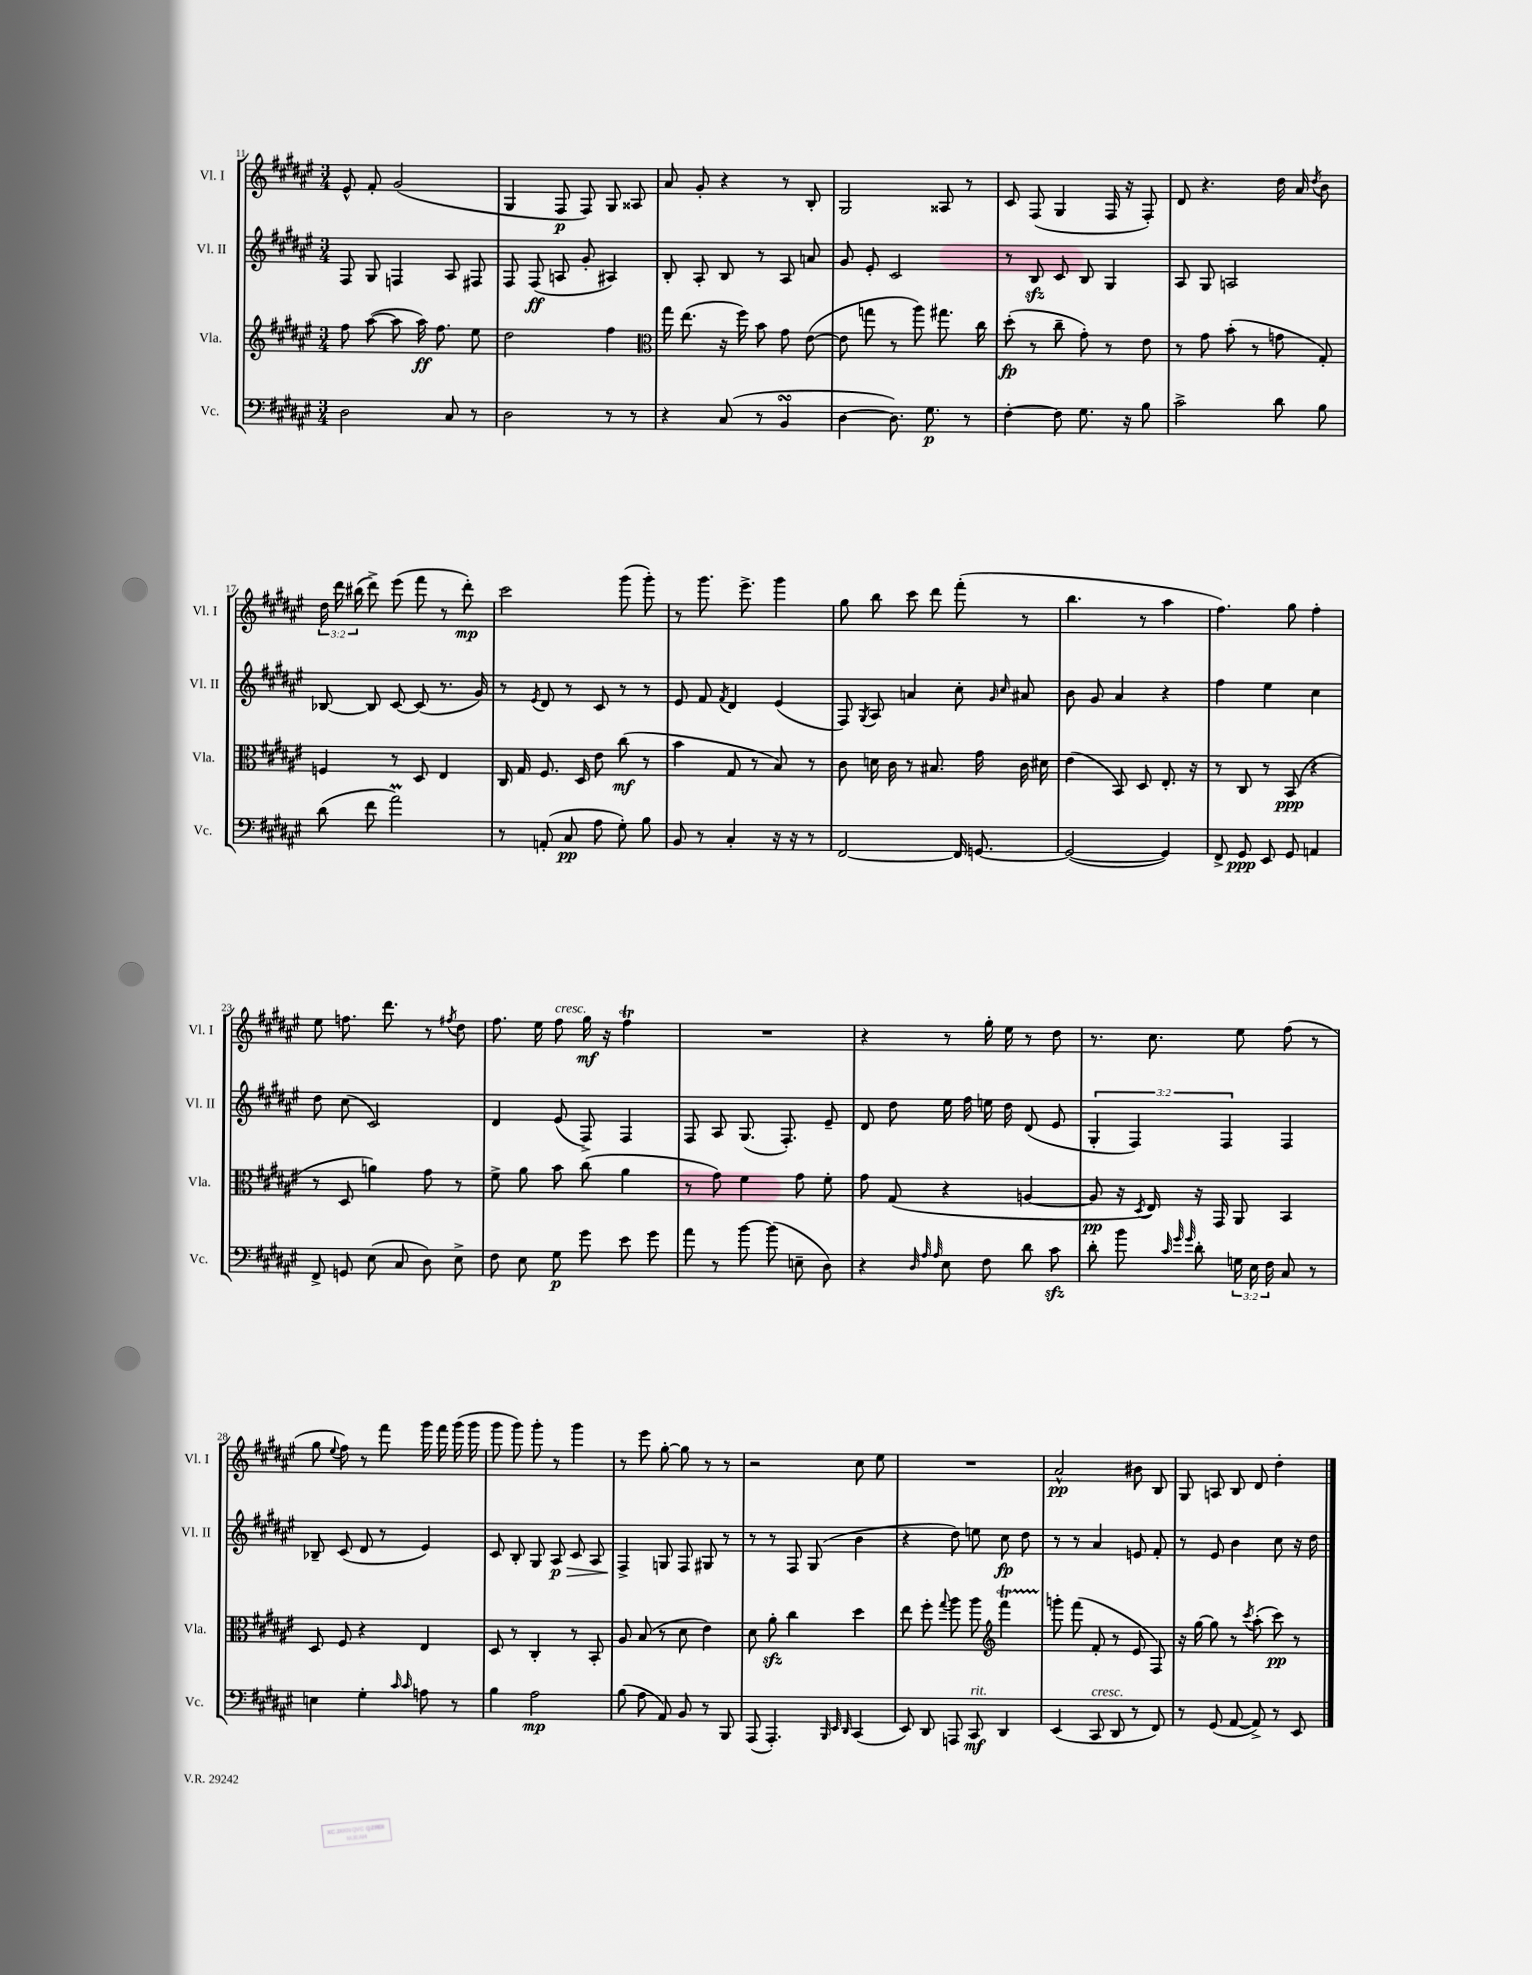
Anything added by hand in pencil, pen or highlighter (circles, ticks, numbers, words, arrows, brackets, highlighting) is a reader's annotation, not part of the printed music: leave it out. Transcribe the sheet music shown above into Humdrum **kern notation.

**kern	**dynam	**kern	**dynam	**kern	**dynam	**kern	**dynam
*part4	*part4	*part3	*part3	*part2	*part2	*part1	*part1
*staff4	*staff4	*staff3	*staff3	*staff2	*staff2	*staff1	*staff1
*I"Vc.	*	*I"Vla.	*	*I"Vl. II	*	*I"Vl. I	*
*I'Vc.	*	*I'Vla.	*	*I'Vl. II	*	*I'Vl. I	*
*clefF4	*	*clefG2	*	*clefG2	*	*clefG2	*
*k[f#c#g#d#a#e#]	*	*k[f#c#g#d#a#e#]	*	*k[f#c#g#d#a#e#]	*	*k[f#c#g#d#a#e#]	*
*M3/4	*	*M3/4	*	*M3/4	*	*M3/4	*
=11	=11	=11	=11	=11	=11	=11	=11
2D#\	.	8ff#\	.	8F#/	.	8e#^^/	.
.	.	([8aa#\	.	8G#/	.	8f#'/	.
.	.	8aa#\]	.	4Fn/	.	(2g#/	.
.	.	16aa#\)	ff	.	.	.	.
.	.	8.ff#\	.	.	.	.	.
8C#/	.	.	.	8A#/	.	.	.
8r	.	8ee#\	.	8F#X/	.	.	.
=12	=12	=12	=12	=12	=12	=12	=12
2D#\	.	2dd#\	.	8F#/	.	4G#/	.
.	.	.	.	(8F#/	ff	.	.
.	.	.	.	8An/	.	8F#/	p
.	.	.	.	8g#'/	.	8F#/)	.
8r	.	4ff#\	.	4A#X/)	.	8G#/	.
8r	.	.	.	.	.	8A##X/	.
=13	=13	=13	=13	=13	=13	=13	=13
*	*	*clefC3	*	*	*	*	*
4r	.	16gg#\	.	8B'/	.	8a#/	.
.	.	(8.ee#\	.	.	.	.	.
.	.	.	.	8A#'/	.	8g#'/	.
(8C#/	.	16r	.	8B/	.	4r	.
.	.	16ff#\)	.	.	.	.	.
8r	.	8b\	.	8r	.	.	.
4BBsSSs/	.	8g#\	.	8A#/	.	8r	.
.	.	([8e#\	.	8an/	.	8B'/	.
=14	=14	=14	=14	=14	=14	=14	=14
[4D#\	.	8e#\]	.	8g#/	.	2G#/	.
.	.	8ggn\	.	8e#'/	.	.	.
8.D#\])	.	8r	.	2c#/	.	.	.
.	.	8aa#\)	.	.	.	.	.
8.G#\	p	.	.	.	.	.	.
.	.	8.gg#X\	.	.	.	8A##X/	.
8r	.	.	.	.	.	8r	.
.	.	16cc#\	.	.	.	.	.
=15	=15	=15	=15	=15	=15	=15	=15
[4F#'\	.	(8dd#'\	fp	8r	.	8c#/	.
.	.	8r	.	8Bzz/	.	(8F#/	.
8F#\]	.	8cc#~\	.	8c#/	.	4G#/	.
8.G#\	.	8g#'\)	.	8B/	.	.	.
.	.	8r	.	4G#/	.	16F#/	.
16r	.	.	.	.	.	16r	.
8B\	.	8e#\	.	.	.	8F#'/)	.
=16	=16	=16	=16	=16	=16	=16	=16
2c#^\	.	8r	.	8A#/	.	8d#/	.
.	.	8g#\	.	8G#/	.	4.r	.
.	.	(8b'\	.	2An/	.	.	.
.	.	8r	.	.	.	.	.
8d#\	.	8gn\	.	.	.	16dd#\	.
.	.	.	.	.	.	16a#/	.
.	.	.	.	.	.	8qdd#/	.
8B\	.	8G#'/)	.	.	.	8b\	.
!!LO:LB:g=z
=17	=17	=17	=17	=17	=17	=17	=17
(8d#\	.	4Fn/	.	[8B-X/	.	24dd#\	.
.	.	.	.	.	.	24ddd#\	.
.	.	.	.	.	.	(24bb#X\	.
8f#\	.	.	.	8B-/]	.	8ddd#^\)	.
2a#m\)	.	8r	.	[8c#/	.	(8eee#\	.
.	.	8D#/	.	(8c#/]	.	8fff#\	.
.	.	4E#/	.	8.r	.	8r	.
.	.	.	.	.	.	8ddd#'\)	mp
.	.	.	.	16g#/)	.	.	.
=18	=18	=18	=18	=18	=18	=18	=18
8r	.	16C#/	.	8r	.	2ccc#\	.
.	.	16G#/	.	.	.	.	.
.	.	.	.	8qe#/	.	.	.
(8AAn'/	.	8.F#/	.	8d#/	.	.	.
8C#/	pp	.	.	8r	.	.	.
.	.	16D#/	.	.	.	.	.
8A#\	.	8e#\	.	8c#/	.	.	.
8G#'\)	.	(8cc#\	mf	8r	.	(8ggg#\	.
8B\	.	8r	.	8r	.	8ggg#'\)	.
=19	=19	=19	=19	=19	=19	=19	=19
8BB/	.	4b\	.	8e#/	.	8r	.
8r	.	.	.	8f#/	.	8.ggg#\	.
.	.	.	.	8qf#/	.	.	.
4C#'/	.	8G#/	.	4d#/	.	.	.
.	.	.	.	.	.	8.eee#^\	.
.	.	8r	.	.	.	.	.
16r	.	8B/)	.	(4e#/	.	4ggg#\	.
16r	.	.	.	.	.	.	.
8r	.	8r	.	.	.	.	.
=20	=20	=20	=20	=20	=20	=20	=20
[2FF#/	.	8c#\	.	8F#/)	.	8gg#\	.
.	.	.	.	8qG#/	.	.	.
.	.	16dn\	.	8A#/	.	8bb\	.
.	.	16c#\	.	.	.	.	.
.	.	8r	.	4an/	.	8ccc#\	.
.	.	8.B#X/	.	.	.	8ddd#\	.
16FF#/]	.	.	.	8cc#'\	.	(8fff#'\	.
[8.GGn/	.	16g#\	.	.	.	.	.
.	.	.	.	16qqg#/	.	.	.
.	.	.	.	16qqcc#/	.	.	.
.	.	16c#\	.	8a#X/	.	8r	.
.	.	16d#X\	.	.	.	.	.
=21	=21	=21	=21	=21	=21	=21	=21
(2GG/_	.	(4e#\	.	8b\	.	4.bb\	.
.	.	.	.	8g#/	.	.	.
.	.	8BB/)	.	4a#/	.	.	.
.	.	8D#/	.	.	.	8r	.
4GG/])	.	8.E#'/	.	4r	.	4aa#\	.
.	.	16r	.	.	.	.	.
=22	=22	=22	=22	=22	=22	=22	=22
8FF#^/	.	8r	.	4ff#\	.	4.ff#\)	.
8GG#/	ppp	8C#/	.	.	.	.	.
8EE#/	.	8r	.	4ee#\	.	.	.
8GG#/	.	(8BB/	ppp	.	.	8gg#\	.
4AAn/	.	4r	.	4cc#\	.	4ff#'\	.
!!LO:LB:g=z
=23	=23	=23	=23	=23	=23	=23	=23
8FF#^/	.	8r	.	8dd#\	.	8ee#\	.
8GGn/	.	8D#/	.	(8cc#\	.	8.ffn\	.
(8E#\	.	4an\)	.	2c#/)	.	.	.
.	.	.	.	.	.	8.ddd#\	.
8C#/	.	.	.	.	.	.	.
8D#\)	.	8g#\	.	.	.	8r	.
.	.	.	.	.	.	8qff#X/	.
8E#^\	.	8r	.	.	.	8dd#\	.
=24	=24	=24	=24	=24	=24	=24	=24
8F#\	.	8f#^\	.	4d#/	.	8.ff#\	.
8E#\	.	8a#\	.	.	.	.	.
.	.	.	.	.	.	16ee#\	.
!	!	!	!	!	!	!LO:TX:a:i:t=cresc.	!
8G#\	p	8b\	.	(8e#/	.	8ff#\	.
8g#\	.	(8cc#\	.	8F#^/)	.	16gg#\	mf
.	.	.	.	.	.	16r	.
8e#\	.	4a#\	.	4F#/	.	4ff#T\	.
8g#\	.	.	.	.	.	.	.
=25	=25	=25	=25	=25	=25	=25	=25
8a#\	.	8r	.	8F#/	.	2.r	.
8r	.	8g#\)	.	8A#/	.	.	.
[8b\	.	4f#\	.	(8.G#/	.	.	.
(8b\]	.	.	.	.	.	.	.
.	.	.	.	8.F#'/)	.	.	.
8En~\	.	8g#\	.	.	.	.	.
8D#\)	.	8f#'\	.	8e#~/	.	.	.
=26	=26	=26	=26	=26	=26	=26	=26
4r	.	8g#\	.	8d#/	.	4r	.
.	.	(8G#/	.	8dd#\	.	.	.
32qqD#/	.	.	.	.	.	.	.
32qqA#/	.	.	.	.	.	.	.
32qqA#/	.	.	.	.	.	.	.
8E#\	.	4r	.	16ee#\	.	8r	.
.	.	.	.	16ff#\	.	.	.
8F#\	.	.	.	16een\	.	16gg#'\	.
.	.	.	.	16dd#\	.	16ee#\	.
8d#\	.	[4An/	.	(8d#/	.	8r	.
8c#zz\	.	.	.	8e#/	.	8dd#\	.
=27	=27	=27	=27	=27	=27	=27	=27
8d#'\	.	8A/]	pp	6G#'/	.	8.r	.
8b\	.	16r	.	.	.	.	.
.	.	.	.	6F#/)	.	.	.
.	.	8qD#/	.	.	.	.	.
.	.	16E#/)	.	.	.	8.cc#\	.
32qqc#/	.	.	.	.	.	.	.
32qqg#/	.	.	.	.	.	.	.
32qqg#/	.	.	.	.	.	.	.
8d#'\	.	16r	.	.	.	.	.
.	.	16GG#/	.	.	.	.	.
.	.	.	.	6F#/	.	.	.
24Gn\	.	8AA#/	.	.	.	8ee#\	.
24E#\	.	.	.	.	.	.	.
24F#\	.	.	.	.	.	.	.
8C#/	.	4BB/	.	4F#/	.	(8ff#\	.
8r	.	.	.	.	.	8r	.
!!LO:LB:g=z
=28	=28	=28	=28	=28	=28	=28	=28
4En\	.	8D#/	.	8B-X~/	.	8gg#\	.
.	.	.	.	.	.	8qqee#/	.
.	.	8F#/	.	(8c#/	.	8ff#\)	.
4G#'\	.	4r	.	8d#/	.	8r	.
.	.	.	.	8r	.	8fff#\	.
16qqc#/	.	.	.	.	.	.	.
16qqc#/	.	.	.	.	.	.	.
8An\	.	4E#/	.	4e#/)	.	16ggg#\	.
.	.	.	.	.	.	16fff#\	.
8r	.	.	.	.	.	(16ggg#\	.
.	.	.	.	.	.	16ggg#\	.
=29	=29	=29	=29	=29	=29	=29	=29
4B\	.	8D#/	.	8c#/	.	8ggg#\	.
.	.	8r	.	8B'/	.	8ggg#\)	.
2A#\	mp	4C#'/	.	8G#/	.	8ggg#'\	.
!	!	!	!	!	!LO:HP:b	!	!
.	.	.	.	8A#/	> p	8r	.
.	.	8r	.	8c#/	.	4ggg#\	.
.	.	8BB'/	.	8A#/	.	.	.
=30	=30	=30	=30	=30	=30	=30	=30
(8B\	.	8A#/	.	4F#^/	.	8r	.
8A#\	.	(8B/	.	.	.	8eee#\	.
8AA#/)	.	8r	.	8Gn/	]	[8gg#'\	.
8BB/	.	8d#\	.	8F#/	.	8gg#\]	.
8r	.	4e#\)	.	8G#X/	.	8r	.
8BBB/	.	.	.	8r	.	8r	.
=31	=31	=31	=31	=31	=31	=31	=31
(8AAA#/	.	8d#\	.	8r	.	2r	.
4.AAA#'/)	.	8a#zz'\	.	8r	.	.	.
.	.	4cc#\	.	8F#/	.	.	.
.	.	.	.	(8G#/	.	.	.
32qqBBB/	.	.	.	.	.	.	.
32qqEE#/	.	.	.	.	.	.	.
32qqDD#/	.	.	.	.	.	.	.
(4CC#/	.	4dd#\	.	4b\	.	8cc#\	.
.	.	.	.	.	.	8ee#\	.
=32	=32	=32	=32	=32	=32	=32	=32
8EE#/)	.	8ee#\	.	4r	.	2.r	.
8DD#/	.	8ff#'\	.	.	.	.	.
.	.	8qqgg#/	.	.	.	.	.
8AAAn/	.	8aa#\	.	8dd#\)	.	.	.
!LO:TX:a:i:t=rit.	!	!	!	!	!	!	!
8CC#/	mf	8aa#\	.	8een\	.	.	.
*	*	*clefG2	*	*	*	*	*
4DD#/	.	4fff#T\	.	8cc#\	fp	.	.
.	.	.	.	8dd#\	.	.	.
=33	=33	=33	=33	=33	=33	=33	=33
(4EE#/	.	8gggn'\	.	8r	.	2a#^^/	pp
.	.	(8fff#\	.	8r	.	.	.
!LO:TX:a:i:t=cresc.	!	!	!	!	!	!	!
8CC#/	.	8f#'/	.	4a#/	.	.	.
8DD#/	.	8r	.	.	.	.	.
8r	.	8e#/	.	8en/	.	8b#X\	.
8FF#/)	.	8F#/)	.	8f#'/	.	8B/	.
=34	=34	=34	=34	=34	=34	=34	=34
8r	.	16r	.	8r	.	8G#/	.
.	.	[16gg#\	.	.	.	.	.
(8GG#/	.	8gg#\]	.	8e#/	.	8An/	.
[8AA#/	.	8r	.	4b\	.	8B/	.
.	.	8qccc#/	.	.	.	.	.
8AA#^/])	.	(8aa#'\	.	.	.	8d#/	.
8r	.	8ccc#\)	pp	8cc#\	.	4dd#'\	.
8EE#/	.	8r	.	16r	.	.	.
.	.	.	.	16dd#\	.	.	.
==	==	==	==	==	==	==	==
*-	*-	*-	*-	*-	*-	*-	*-
